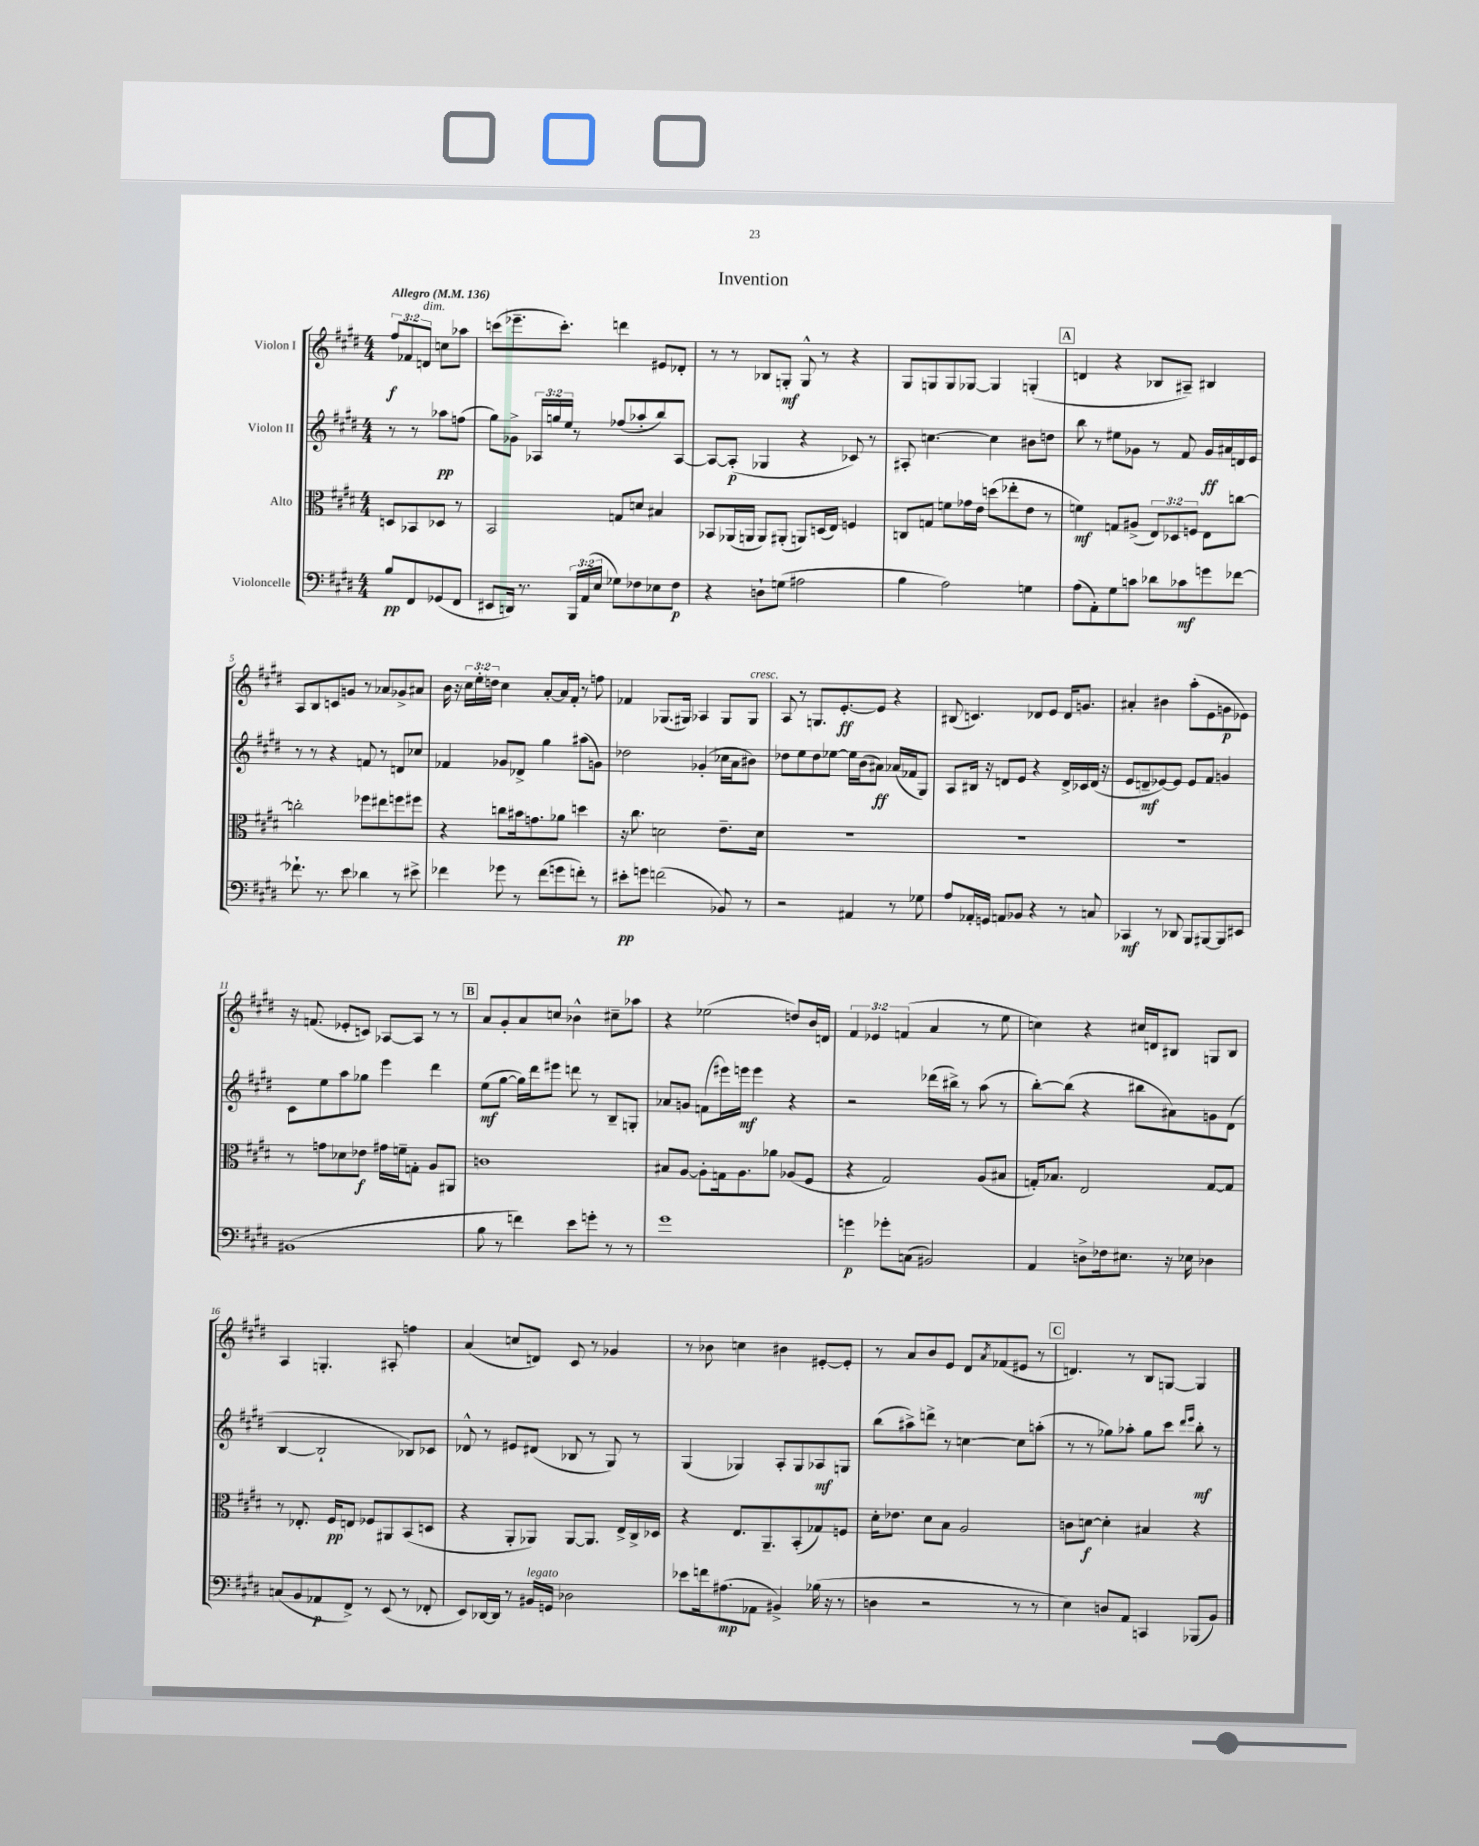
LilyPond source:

\header { title = "Invention" }
<<
\new StaffGroup <<
\new Staff = "s0" \with { instrumentName = "Violon I" } {
    \clef treble \key e \major \numericTimeSignature \time 4/4 \override Staff.TupletNumber.text = #tuplet-number::calc-fraction-text \partial 2 \tempo "Allegro" 4 = 136
    \tuplet 3/2 { fis''8\f fes'8 d'8^\markup { \italic "dim." } } c''8 aes''8 |
    c'''8( ees'''8.-- c'''8.-.) d'''4 eis'8 des'8-. |
    r8 r8 bes8 g8-.\mf g8-^ r8 r4 |
    gis8 g8 g8 ges8~ ges4 g4-.( |
    \mark \markup { \box "A" } d'4 r4 bes8 ais8--) bis4 |
    a8 b8 c'8 g'8 r8 aes'8 ges'8-> ais'8 |
    b'16 r16 \tuplet 3/2 { cis''16 e''16-. d''16 } cis''4 a'8~-. a'16 fis'16-. r8 f''8 |
    fes'4 ges8.( gis16) aes4 gis8 gis8^\markup { \italic "cresc." } |
    a8 r8 g8. e'8.~-.\ff e'8 r4 |
    bis8( c'4.) des'8 e'8 des'16 g'8. |
    ais'4-. bis'4 a''8-.( e'8 g'8\p ees'8) |
    r16 f'8.( ees'8-. c'8) aes8~ aes8 r8 r8 |
    \mark \markup { \box "B" } a'8 gis'8-. a'8 c''8 bes'4-^ cis''8-- aes''8 |
    r4 ees''2( d''8) b'16 d'16 |
    \tuplet 3/2 { fis'4 ees'4 f'4( } a'4 r8 e''8 |
    c''4) r4 cis''16 d'16 bis8 g8 bis8 |
    a4 g4.-. ais8-. f''4 |
    a'4( c''8 d'8) cis'8 r8 ges'4 |
    r8 bes'8 c''4 bis'4 eis'8~-. eis'8-. |
    r8 a'8 b'8 e'8 dis'8 \acciaccatura { a'8 } fes'8( eis'8 r8 |
    \mark \markup { \box "C" } d'4.) r8 b8 g8~ g4 \bar "|." |
}
\new Staff = "s1" \with { instrumentName = "Violon II" } {
    \clef treble \key e \major \numericTimeSignature \time 4/4 \override Staff.TupletNumber.text = #tuplet-number::calc-fraction-text \partial 2
    r8 r8 aes''8\pp f''8( |
    gis''8) ges'8-> \tuplet 3/2 { aes16 g''16 e''16 } r8 fes''8( aes''8-. b''8) aes8~ |
    aes8~ aes8-.\p( ges4 r4 ces'8) r8 |
    ais8-. c''4.~ c''4 bis'8 d''8 |
    \mark \markup { \box "A" } b''8 r8 eis''8 ges'8 r8 fis'8 ges'16\ff ais'16 d'16 e'16 |
    r8 r8 r4 f'8 r8 d'8 ces''8 |
    fes'4 ges'8 des'8-> gis''4 ais''8( g'8) |
    des''2 ges'4-.( ces''16 a'16 bis'8) |
    des''8 e''8 des''8 ees''8~ ees''16 b'16( ais'8\ff) aes'16( fes'16 gis8) |
    a8 bis16 r16 d'8 e'8 r4 d'16-> ces'16 d'16( r16 |
    e'8 d'8--\mf ees'8~) ees'8 ees'8 fis'8 g'4 |
    cis'8 e''8 a''8 ges''8 e'''4 dis'''4 |
    \mark \markup { \box "B" } e''8\mf( gis''8~ gis''16) dis'''16 eis'''8 d'''8 r8 b8-- g8-. |
    aes'8 g'8 f'8( eis'''16) e'''16\mf e'''4 r4 |
    r2 des'''16( bis''16->) r8 a''8( r8 |
    b''8~-.) b''8( r4 bis''8 ais'8) g'8 dis'8( |
    b4~ b2-! bes8) ces'8 |
    des'8-^ r8 eis'8 dis'8( bes8 r8 gis8) r8 |
    gis4( ges4) a8-. ges8 aes8\mf g8 |
    b''8( ais''8->) d'''8-> r8 c''4~ c''8 a''8-.( |
    \mark \markup { \box "C" } r8 r8 ges''8) aes''8-. ges''8 cis'''8 \grace { dis'''16 e'''16 } b''8-.\mf r8 \bar "|." |
}
\new Staff = "s2" \with { instrumentName = "Alto" } {
    \clef alto \key e \major \numericTimeSignature \time 4/4 \override Staff.TupletNumber.text = #tuplet-number::calc-fraction-text \partial 2
    d8 bes,8 des8 r8 |
    b,2 g8 d'8 bis4 |
    bes,8 aes,16( a,16 a,8) ais,8-.( a,8) d16( e16) f4 |
    c8 g8 f'8 ges'16 e'16 d''8( ees''8-. e'8 r8 |
    \mark \markup { \box "A" } f'4\mf) g8 ais8->( \tuplet 3/2 { e8) des8 f8 } e8 c''8~ |
    c''2-. fes''8 eis''8 f''8 fis''8 |
    r4 c''8 bis'16 g'8. aes'8 d''4 |
    r16 cis''8. d'2 e'8.-- d'16 |
    R1 |
    R1 |
    R1 |
    r8 g'8 des'8 ees'8\f gis'16 f'16-- g8-. a8 ais,8 |
    \mark \markup { \box "B" } c'1 |
    bis8 a8~ a8-. g16 a8. aes'8 aes8( fis8 |
    r4 gis2) a8( bis8 |
    g16-.) bes8. e2 g8~ g8 |
    r8 ees8.-. fis16\pp e8 fes8 ais,8 b,8( d8 |
    r4 a,8-. aes,8) aes,8~ aes,8. e16-> cis16-> des16 |
    r4 e8. a,8.-- b,8-.( ges8) f8 |
    dis'16-. ees'8. dis'8 b8 a2 |
    \mark \markup { \box "C" } c'8 d'8~\f d'4-. bis4 r4 \bar "|." |
}
\new Staff = "s3" \with { instrumentName = "Violoncelle" } {
    \clef bass \key e \major \numericTimeSignature \time 4/4 \override Staff.TupletNumber.text = #tuplet-number::calc-fraction-text \partial 2
    b8\pp fis,8 ges,8( fis,8 |
    eis,8 d,16) r8. \tuplet 3/2 { b,,16 a,16( e16 } ges8) fes8 ees8 fes8\p |
    r4 d8-! g8( ais2 |
    b4 a2) g4 |
    \mark \markup { \box "A" } a8( a,8-.) gis8 c'8 des'8 ces'8\mf g'8 fes'8~ |
    fes'8.-! r8. e'8 des'4 r8 eis'8-> |
    fes'4 ges'8 r8 fes'8( g'8 f'8-.) r8 |
    eis'8-.\pp g'8 f'2( bes,8) r8 |
    r2 ais,4 r8 ges8 |
    a8 aes,16-. g,16 a,8 bes,8 r4 r8 c8 |
    ces,4\mf r8 des,8 b,,8 bis,,8~ bis,,8 eis,8 |
    bis,1( |
    \mark \markup { \box "B" } b8 r8 f'4) e'8 g'8-. r8 r8 |
    gis'1 |
    g'4\p ges'8-. c8( bis,2) |
    a,4 d8-> fes16 eis8. r16 ees16 des4 |
    c8( b,8 aes,8\p fis,8->) r8 e,8( r8 fes,8-. |
    e,8) des,16~ des,16 r8 bis,16^\markup { \italic "legato" } g,16 des2 |
    ees'8 f'16 ais8.\mp( aes,8 bis,4->) bes16( r16 r8 |
    d4 r2 r8 r8 |
    \mark \markup { \box "C" } e4) d8 a,8 c,4 bes,,8( b,8) \bar "|." |
}
>>
>>
